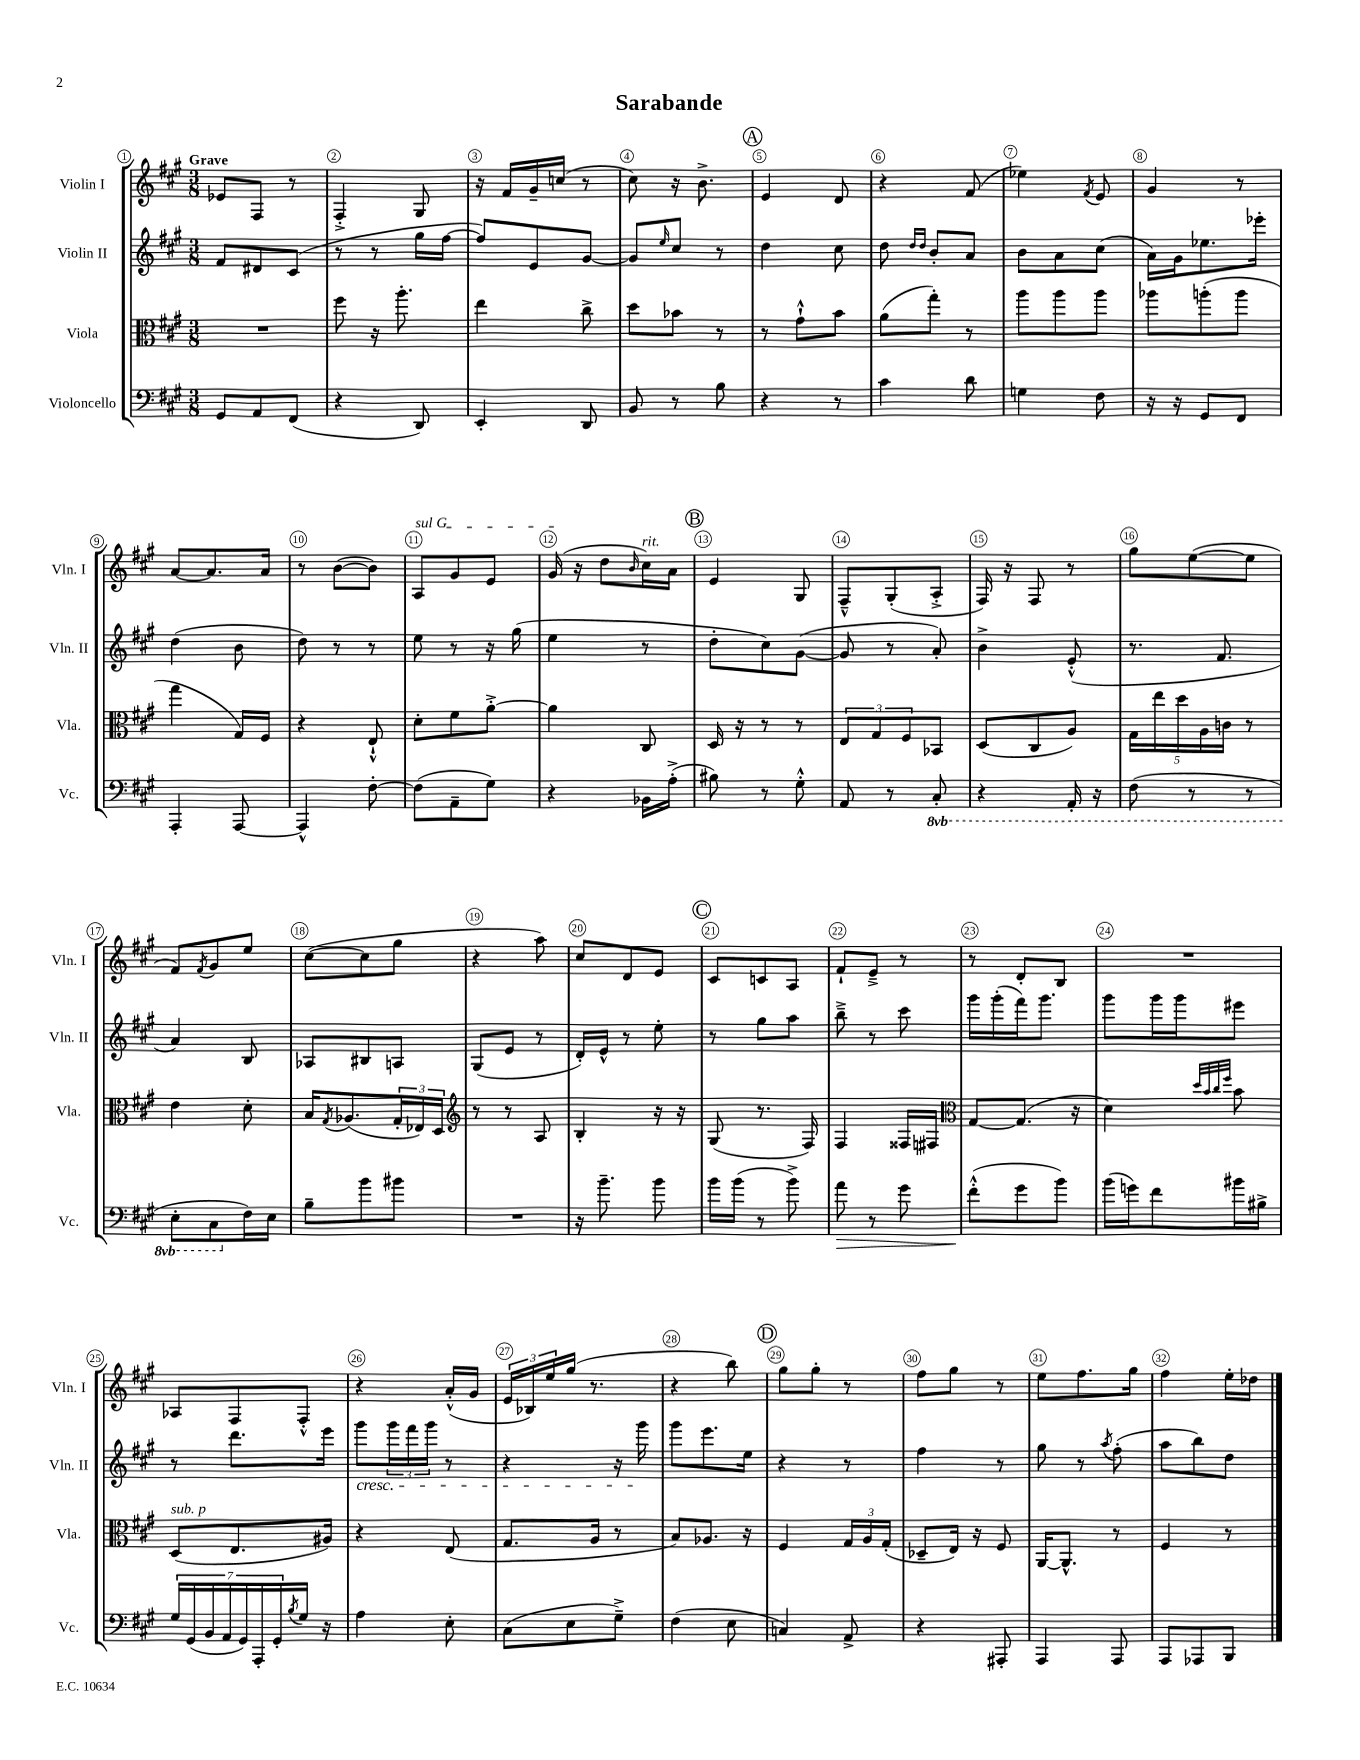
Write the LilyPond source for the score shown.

\header { title = "Sarabande" }
<<
\new StaffGroup <<
\new Staff = "s0" \with { instrumentName = "Violin I" shortInstrumentName = "Vln. I" } {
    \clef treble \key a \major \numericTimeSignature \time 3/8 \tempo "Grave"
    ees'8 fis8 r8 |
    fis4-.-> gis8 |
    r16 fis'16 gis'16-- c''16( r8 |
    cis''8) r16 b'8.-> |
    \mark \markup { \circle "A" } e'4 d'8 |
    r4 fis'8( |
    ees''4) \acciaccatura { fis'8 } e'8 |
    gis'4 r8 |
    a'8~ a'8. a'16 |
    r8 b'8~( b'8) |
    \once \override TextSpanner.bound-details.left.text = \markup { \italic "sul G" } a8\startTextSpan gis'8 e'8 |
    gis'16\stopTextSpan( r16 d''8 \grace { b'16 } cis''16^\markup { \italic "rit." }) a'16 |
    \mark \markup { \circle "B" } e'4 gis8 |
    fis8---^ gis8-.( a8-.-> |
    fis16) r16 fis8 r8 |
    gis''8 e''8~( e''8 |
    fis'8) \acciaccatura { fis'8 } gis'8 e''8 |
    cis''8~( cis''8 gis''8 |
    r4 a''8) |
    cis''8 d'8 e'8 |
    \mark \markup { \circle "C" } cis'8 c'8 a8 |
    fis'8-! e'8---> r8 |
    r8 d'8-. b8 |
    R4. |
    aes8 fis8 fis8-.-^ |
    r4 a'16-.-^( gis'16 |
    \tuplet 3/2 { e'16 bes16) e''16 } gis''16( r8. |
    r4 b''8) |
    \mark \markup { \circle "D" } gis''8 gis''8-. r8 |
    fis''8 gis''8 r8 |
    e''8 fis''8. gis''16 |
    fis''4 e''16-. des''16 \bar "|." |
}
\new Staff = "s1" \with { instrumentName = "Violin II" shortInstrumentName = "Vln. II" } {
    \clef treble \key a \major \numericTimeSignature \time 3/8
    fis'8 dis'8 cis'8( |
    r8 r8 gis''16 fis''16~ |
    fis''8) e'8 gis'8~ |
    gis'8 \grace { e''16 } cis''8 r8 |
    \mark \markup { \circle "A" } d''4 cis''8 |
    d''8 \grace { d''16 d''16 } b'8-. a'8 |
    b'8 a'8 cis''8( |
    a'16) gis'16 ees''8. ees'''16-. |
    d''4( b'8 |
    d''8) r8 r8 |
    e''8 r8 r16 gis''16( |
    e''4 r8 |
    \mark \markup { \circle "B" } d''8-. cis''8) gis'8~( |
    gis'8 r8 a'8-.) |
    b'4-> e'8-.-^( |
    r8. fis'8. |
    a'4) b8 |
    aes8 bis8 a8 |
    gis8( e'8 r8 |
    d'16-.) e'16-^ r8 e''8-. |
    \mark \markup { \circle "C" } r8 gis''8 a''8 |
    b''8---> r8 cis'''8 |
    gis'''16 gis'''16-.( fis'''16) gis'''8. |
    gis'''8 gis'''16 gis'''16 eis'''8 |
    r8 d'''8. e'''16 |
    gis'''8\cresc \tuplet 3/2 { gis'''16 fis'''16 gis'''16 } r8 |
    r4 r16 gis'''16\! |
    gis'''8 e'''8. e''16 |
    \mark \markup { \circle "D" } r4 r8 |
    fis''4 r8 |
    gis''8 r8 \acciaccatura { a''8 } fis''8-.( |
    a''8 b''8) d''8 \bar "|." |
}
\new Staff = "s2" \with { instrumentName = "Viola" shortInstrumentName = "Vla." } {
    \clef alto \key a \major \numericTimeSignature \time 3/8
    R4. |
    fis''8 r16 a''8.-. |
    e''4 cis''8-> |
    d''8 bes'8 r8 |
    \mark \markup { \circle "A" } r8 gis'8-!-^ b'8 |
    a'8( gis''8-.) r8 |
    a''8 a''8 a''8 |
    aes''8 a''8-.( a''8 |
    gis''4 gis16) fis16 |
    r4 e8-!-^ |
    d'8-. fis'8 a'8~-.-> |
    a'4 cis8 |
    \mark \markup { \circle "B" } d16 r16 r8 r8 |
    \tuplet 3/2 { e8 gis8 fis8 } bes,8 |
    d8( cis8 a8) |
    \tuplet 5/4 { gis16 e''16 d''16 a16 c'16 } r8 |
    e'4 d'8-. |
    b16 \acciaccatura { gis8 } aes8.( \tuplet 3/2 { gis16-. ees16) d16 } |
    \clef treble r8 r8 a8 |
    b4-. r16 r16 |
    \mark \markup { \circle "C" } gis8( r8. fis16) |
    fis4 fisis16 fis16 |
    \clef alto gis8~ gis8.( r16 |
    d'4) \grace { d''32 b'32 cis''32 fis''32 } b'8 |
    d8^\markup { \italic "sub. p" }( e8. ais16) |
    r4 e8( |
    gis8. a16 r8 |
    b8) aes8. r16 |
    \mark \markup { \circle "D" } fis4 \tuplet 3/2 { gis16 a16 gis16-.( } |
    des8-- e16) r16 fis8 |
    a,16~ a,8.-^ r8 |
    fis4 r8 \bar "|." |
}
\new Staff = "s3" \with { instrumentName = "Violoncello" shortInstrumentName = "Vc." } {
    \clef bass \key a \major \numericTimeSignature \time 3/8 \set Staff.ottavationMarkups = #ottavation-simple-ordinals
    gis,8 a,8 fis,8( |
    r4 d,8) |
    e,4-. d,8 |
    b,8 r8 b8 |
    \mark \markup { \circle "A" } r4 r8 |
    cis'4 d'8 |
    g4 fis8 |
    r16 r16 gis,8 fis,8 |
    a,,4-. a,,8~ |
    a,,4-^ fis8~-. |
    fis8( a,8-- gis8) |
    r4 bes,16 a16-.->( |
    \mark \markup { \circle "B" } bis8) r8 gis8-.-^ |
    a,8 r8 \ottava #-1 cis,8-. |
    r4 a,,16-. r16 |
    fis,8( r8 r8 |
    e,8-. cis,8 \ottava #0 fis16) e16 |
    b8-- b'8 bis'8 |
    R4. |
    r16 b'8.-- b'8 |
    \mark \markup { \circle "C" } b'16 b'16( r8 b'8->) |
    a'8\> r8 gis'8 |
    fis'8-.-^\!( gis'8 b'8) |
    b'16( g'16) fis'8 bis'16 bis16-> |
    \tuplet 7/4 { gis16 gis,16( b,16 a,16 gis,16) a,,16-. gis,16-. } \acciaccatura { b8 } gis16 r16 |
    a4 e8-. |
    cis8( e8 gis8--->) |
    fis4( e8 |
    \mark \markup { \circle "D" } c4) a,8-> |
    r4 ais,,8-. |
    a,,4 a,,8 |
    a,,8 aes,,8 b,,8 \bar "|." |
}
>>
>>
\layout { \context { \Score \override BarNumber.break-visibility = ##(#f #t #t) barNumberVisibility = #all-bar-numbers-visible \override BarNumber.stencil = #(make-stencil-circler 0.1 0.3 ly:text-interface::print) } }
